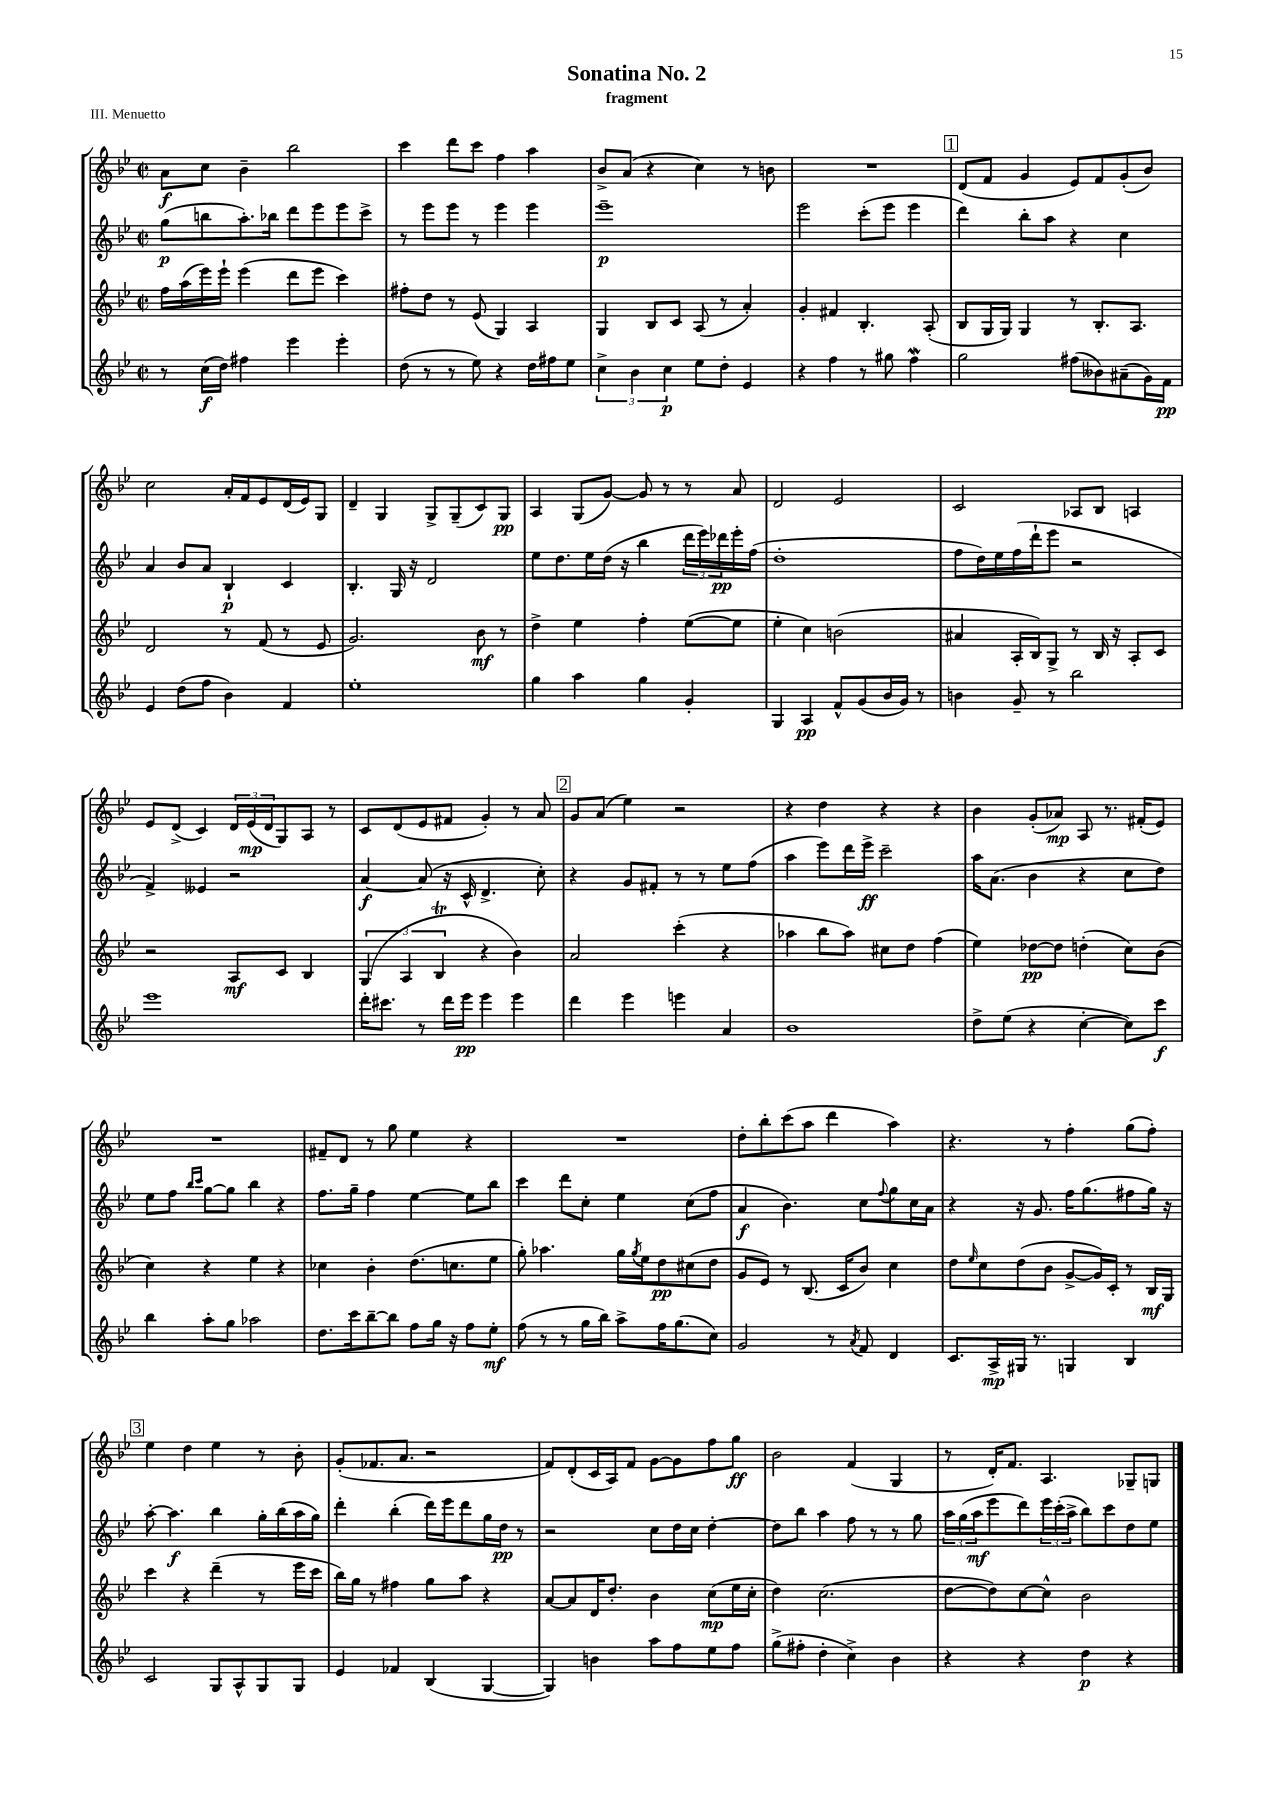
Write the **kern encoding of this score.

**kern	**kern	**kern	**kern
*staff4	*staff3	*staff2	*staff1
*clefG2	*clefG2	*clefG2	*clefG2
*k[b-e-]	*k[b-e-]	*k[b-e-]	*k[b-e-]
*M2/2	*M2/2	*M2/2	*M2/2
*met(c|)	*met(c|)	*met(c|)	*met(c|)
8r	16ff	(8gg	8a
.	(16aa	.	.
(16cc	16eee-)	8bb	8cc
16dd)	16eee-`	.	.
4ff#	(4eee-	8.aa')	4b-~
.	.	16bb-	.
4eee-	8ddd	8ddd	2bb-
.	8eee-	8eee-	.
4eee-'	4ccc)	8eee-	.
.	.	8ccc^	.
=	=	=	=
(8dd	8ff#'	8r	4ccc
8r	8dd	8eee-	.
8r	8r	8eee-	8ddd
8ee-)	(8e-	8r	8ccc
4r	4G)	4eee-	4ff
16dd	4A	4eee-	4aa
16ff#	.	.	.
8ee-	.	.	.
=	=	=	=
6cc^	4G	1eee-~	8b-^
.	.	.	(8a
6b-	.	.	.
.	8B-	.	4r
6cc	.	.	.
.	8c	.	.
8ee-	(8A	.	4cc)
8dd'	8r	.	.
4e-	4a')	.	8r
.	.	.	8b
=	=	=	=
4r	4g'	2eee-	1r
4ff	4f#	.	.
8r	4.B-'	(8ccc'	.
8gg#	.	8eee-	.
4ff	.	4eee-	.
.	(8A'	.	.
=	=	=	=
2gg	8B-	4ddd)	(8d
.	16G	.	8f
.	16G)	.	.
.	4G	8bb-'	4g
.	.	8aa	.
(8ff#	8r	4r	8e-)
8b--)	8.B-'	.	8f
(8a#~	.	4cc	(8g'
.	8.A	.	.
16g)	.	.	8b-)
16f	.	.	.
=	=	=	=
4e-	2d	4a	2cc
(8dd	.	8b-	.
8ff	.	8a	.
4b-)	8r	4B-`	16a'
.	.	.	16f
.	(8f	.	8e-
4f	8r	4c	(16d
.	.	.	16e-)
.	8e-	.	8G
=	=	=	=
1ee-'	2.g)	4.B-'	4d~
.	.	.	4G
.	.	16G	.
.	.	16r	.
.	.	2d	8G^
.	.	.	(8G~
.	8b-	.	8c)
.	8r	.	8G
=	=	=	=
4gg	4dd^	8ee-	4A
.	.	8.dd	.
4aa	4ee-	.	(8G
.	.	16ee-	.
.	.	(16dd	[8g)
.	.	16r	.
4gg	4ff'	4bb-	8g]
.	.	.	8r
4g'	([8ee-	24ddd	8r
.	.	24eee-)	.
.	.	24ddd-	.
.	8ee-]	16eee-'	8a
.	.	(16ff	.
=	=	=	=
4G	4ee-'	1dd'	2d
4A	4cc)	.	.
8f^^	(2b	.	2e-
(8g	.	.	.
16b-	.	.	.
16g)	.	.	.
8r	.	.	.
=	=	=	=
4b	4a#	8ff	2c
.	.	16dd)	.
.	.	16ee-	.
8g~	16A'	(16ff	.
.	16B-)	16ddd`	.
8r	8G^	8eee-	.
2bb-	8r	2r	8A-
.	16B-	.	8B-
.	16r	.	.
.	8A'	.	4A
.	8c	.	.
=	=	=	=
1eee-	2r	4f^)	8e-
.	.	.	(8d^
.	.	4e--	4c)
.	8A	2r	24d
.	.	.	(24e-
.	.	.	24d
.	8c	.	8G)
.	4B-	.	8A
.	.	.	8r
=	=	=	=
16ddd'	(6G	[4a	8c
8.ccc#	.	.	.
.	.	.	(8d
.	6A	.	.
8r	.	(8a]	8e-
.	6B-	.	.
16ddd	.	16r	8f#
16eee-	.	16c^^	.
4eee-	4r	4.d^	4g')
4eee-	4b-)	.	8r
.	.	8cc')	8a
=	=	=	=
4ddd	2a	4r	8g
.	.	.	(8a
4eee-	.	8g	4ee-)
.	.	8f#'	.
4eee	(4ccc'	8r	2r
.	.	8r	.
4a	4r	8ee-	.
.	.	(8ff	.
=	=	=	=
1b-	4aa-	4aa	4r
.	8bb-	8eee-)	4dd
.	8aa-)	16ddd	.
.	.	16eee-^	.
.	8cc#	2ccc~	4r
.	8dd	.	.
.	(4ff	.	4r
=	=	=	=
8dd^	4ee-)	16aa	4b-
.	.	(8.a	.
(8ee-	.	.	.
4r	[8dd-	4b-	(8g'
.	8dd-]	.	8a-)
[4cc'	(4dd'	4r	8A
.	.	.	8.r
8cc])	8cc)	8cc	.
.	.	.	(16f#'
8ccc	(8b-	8dd)	8e-)
=	=	=	=
4bb-	4cc)	8ee-	1r
.	.	8ff	.
.	.	16qqbb-	.
.	.	16qqccc	.
8aa'	4r	[8gg	.
8gg	.	8gg]	.
2aa-	4ee-	4bb-	.
.	4r	4r	.
=	=	=	=
8.dd	4cc-	8.ff	8f#~
.	.	.	8d
16ccc	.	16gg~	.
[8bb-~	4b-'	4ff	8r
8bb-]	.	.	8gg
8ff	(8.dd	[4ee-	4ee-
16gg	.	.	.
16r	8.cc	.	.
8ff	.	8ee-]	4r
8ee-'	8ee-	8bb-	.
=	=	=	=
(8ff	8gg')	4ccc	1r
8r	4.aa-	.	.
8r	.	8ddd	.
16gg	.	8cc'	.
16bb-)	.	.	.
8aa^	16gg	4ee-	.
.	8qgg	.	.
.	16ee-	.	.
16ff	8dd	.	.
(8.gg	.	.	.
.	(8cc#	(8cc	.
8cc)	8dd	8ff	.
=	=	=	=
2g	8g	4a	8dd'
.	8e-)	.	8bb-'
.	8r	4.b-)	(8ccc
.	(8.B-	.	8aa
8r	.	.	4ddd
.	16c	.	.
8qa	.	.	.
8f	8b-)	8cc	.
.	.	8qqff	.
4d	4cc	8gg	4aa)
.	.	16cc	.
.	.	16a	.
=	=	=	=
8.c	8dd	4r	4.r
.	16qqee-	.	.
.	8cc	.	.
16A^	.	.	.
16G#	(8dd	16r	.
8.r	.	8.g	.
.	8b-	.	8r
4G	[8g^	16ff	4ff'
.	.	(8.gg	.
.	16g])	.	.
.	16c'	.	.
4B-	8r	8ff#	(8gg
.	16B-	16gg)	8ff')
.	16G	16r	.
=	=	=	=
2c	4ccc	[8aa'	4ee-
.	.	4.aa]	.
.	4r	.	4dd
8G	(4ddd~	4bb-	4ee-
8A^^	.	.	.
8G	8r	16gg'	8r
.	.	(16bb-	.
8G	16eee-	16aa	8b-'
.	16ccc	16gg)	.
=	=	=	=
4e-	16bb-)	4ddd'	(8g'
.	16gg	.	.
.	8r	.	8.f-
4f-	4ff#	(4bb-'	.
.	.	.	8.a
(4B-	8gg	16ddd)	2r
.	.	16eee-	.
.	8aa	8ddd	.
[4G	4r	16gg	.
.	.	16dd	.
.	.	8r	.
=	=	=	=
4G])	[8a	2r	8f)
.	8a]	.	(8d'
4b	16d	.	16c
.	8.dd'	.	16A)
.	.	.	8f
8aa	4b-	8cc	[8g
8ff	.	16dd	8g]
.	.	16cc	.
8ee-	(8cc	[4dd'	8ff
8ff	16ee-	.	8gg
.	16cc'	.	.
=	=	=	=
(8gg^	4dd)	8dd]	2b-
8ff#'	.	8bb-	.
4dd'	(2.cc	4aa	.
4cc^)	.	8ff	(4f
.	.	8r	.
4b-	.	8r	4G
.	.	8gg	.
=	=	=	=
4r	[8dd	24aa	8r
.	.	(24gg	.
.	.	24aa	.
.	8dd])	8eee-	16d')
.	.	.	8.f
4r	[8cc	8ddd)	.
.	8cc^^]	24eee-	4.A
.	.	(24ccc'	.
.	.	24aa^	.
4dd	2b-	8bb-)	.
.	.	8ccc	.
4r	.	8dd	8G-~
.	.	8ee-	8G
==	==	==	==
*-	*-	*-	*-
